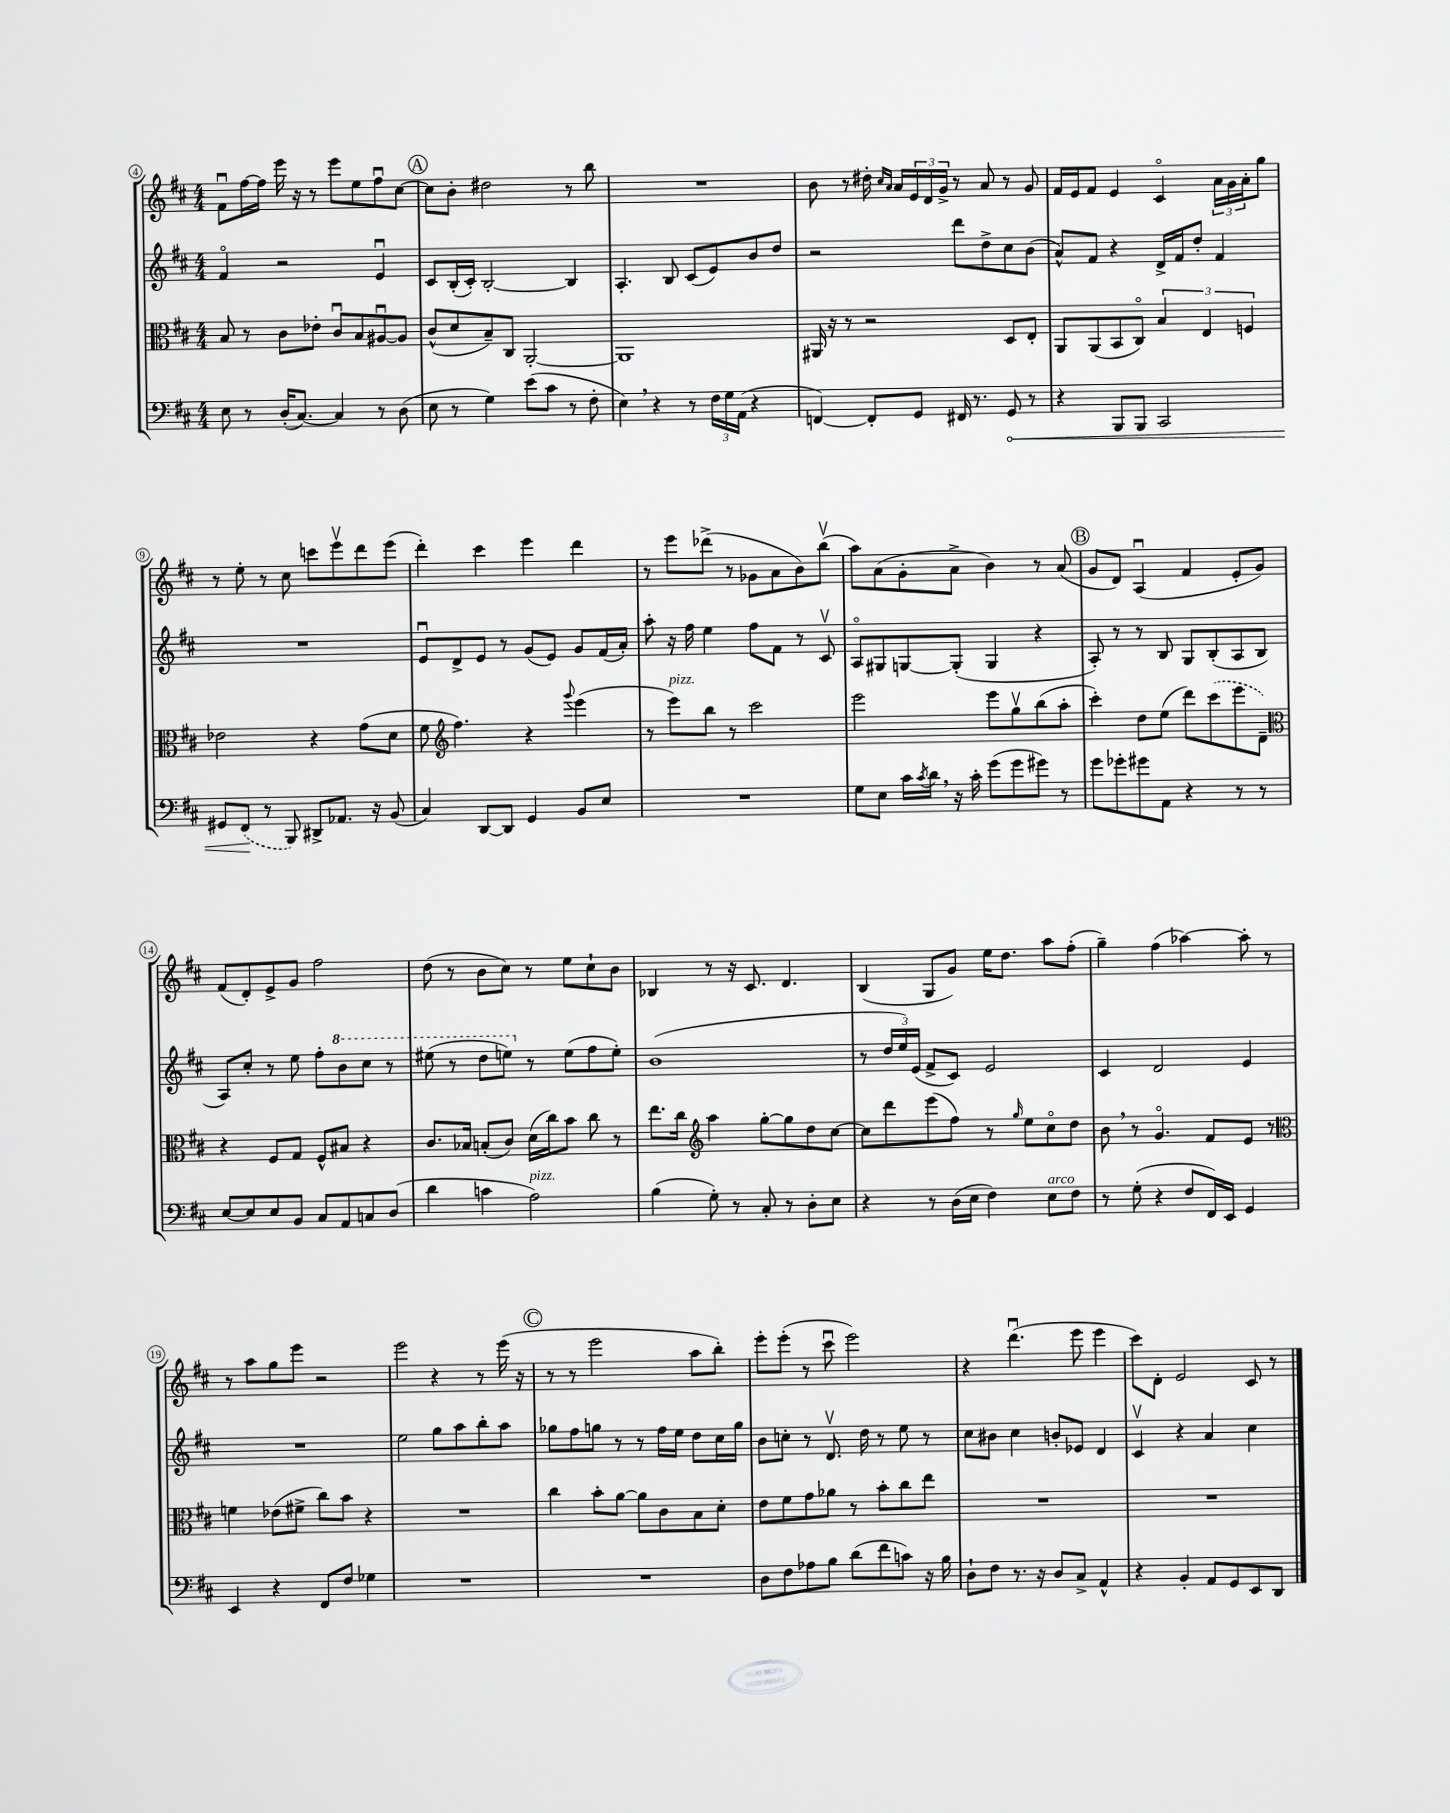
<<
\new StaffGroup <<
\new Staff = "s0" {
    \clef treble \key d \major \numericTimeSignature \time 4/4
    fis'8\downbow fis''16~ fis''16 e'''16 r16 r8 e'''8 e''8 fis''8\downbow cis''8~ |
    \mark \markup { \circle "A" } cis''8 b'8-. dis''2 r8 b''8 |
    R1 |
    b'8 r8 dis''16-. \grace { cis''16 a'16 } a'16 \tuplet 3/2 { e'16 d'16 g'16-> } r8 a'8 r8 g'8 |
    fis'16 e'16 fis'8 e'4 cis'4\flageolet \tuplet 3/2 { a'16 g'16 a'16-. } g''8 |
    r8 e''8-. r8 cis''8 c'''8 e'''8\upbow d'''8 e'''8( |
    d'''4-.) cis'''4 e'''4 d'''4 |
    r8 e'''8 des'''8->( r8 ges'8 a'8 b'8) b''8\upbow( |
    a''8) a'8( g'8-. a'8-> b'4) r8 a'8( |
    \mark \markup { \circle "B" } g'8 d'8) a4\downbow( fis'4 e'8-. g'8) |
    fis'8( d'8-.) e'8-> g'8 fis''2 |
    d''8( r8 b'8 cis''8) r8 e''8 cis''8-! b'8 |
    bes4 r8 r16 cis'8. d'4. |
    b4( g8 g'8) e''16 d''8. a''8 fis''8-.( |
    g''4--) fis''4( aes''4~) aes''8-. r8 |
    r8 a''8 g''8 e'''8 r2 |
    e'''2 r4 r8 e'''16( r16 |
    \mark \markup { \circle "C" } r8 r8 e'''2 a''8 b''8-.) |
    e'''8-. e'''8-.( r8 cis'''8\downbow e'''2) |
    r4 d'''4.\downbow( e'''8 e'''4 |
    cis'''8) d'8-. e'2 cis'8 r8 \bar "|." |
}
\new Staff = "s1" {
    \clef treble \key d \major \numericTimeSignature \time 4/4
    fis'4\flageolet r2 e'4\downbow |
    \mark \markup { \circle "A" } cis'8 b16-.( cis'16-.) b2~-. b4 |
    a4.-. b8 cis'8( e'8) b'8 d''8 |
    r2 d'''8 d''8-> cis''8 b'8( |
    a'8-^) fis'8 r4 d'16-> fis'16 d''8-. fis'4 |
    R1 |
    e'8\downbow d'8-> e'8 r8 g'8( e'8) g'8 fis'16( a'16-.) |
    a''8-. r16 fis''16 e''4 fis''8 fis'8 r8 cis'8\upbow |
    a8\flageolet gis8 g8~ g8-.( g4 r4 |
    \mark \markup { \circle "B" } a8-.) r8 r8 b8 g8 b8-.( a8 b8 |
    a8) cis''8-. r8 e''8 fis''8-. \ottava #1 b''8 cis'''8 r8 |
    eis'''8( r8 d'''8 e'''8) \ottava #0 r8 e''8( fis''8 e''8-.) |
    b'1( |
    r8 \tuplet 3/2 { d''16 e''16) e'16( } fis'8-> cis'8) e'2 |
    cis'4 d'2 e'4 |
    R1 |
    e''2 g''8 a''8 b''8-. a''8 |
    \mark \markup { \circle "C" } ges''8 fis''8 g''8 r8 r8 fis''16 e''16 d''8 cis''16 g''16 |
    b'8 c''8-. r8 d'8.\upbow d''16 r8 e''8 r8 |
    cis''8 bis'8 cis''4 b'8-. ees'8 d'4 |
    cis'4\upbow r4 a'4 cis''4 \bar "|." |
}
\new Staff = "s2" {
    \clef alto \key d \major \numericTimeSignature \time 4/4
    b8 r8 cis'8 ees'8-. cis'8\downbow b8 ais8~\downbow ais8 |
    \mark \markup { \circle "A" } cis'8-^( d'8 b8--) cis8 a,2~-. |
    a,1 |
    ais,16 r16 r8 r2 d8 e8-. |
    a,8 a,8( b,8 cis8\flageolet) \tuplet 3/2 { b4 e4 f4 } |
    ees'2 r4 g'8( d'8 |
    fis'8 \clef treble fis''4.) r4 \appoggiatura { g'''8 } e'''4( |
    r8 e'''8^\markup { \italic "pizz." }) b''8 r8 cis'''2 |
    e'''2 e'''8 g''8\upbow b''8( a''8-. |
    \mark \markup { \circle "B" } cis'''4-.) d''8 e''8( d'''8) \once \slurDashed cis'''8( e'''8 d'8--) |
    \clef alto r4 fis8 g8 fis8-^ bis8 r4 |
    cis'8. bes16 b8-.( cis'8) d'16( cis''16) b'8 cis''8 r8 |
    e''8. cis''16 \clef treble a''4 g''8~-. g''8 d''8 cis''8~ |
    cis''8 d'''8 e'''8( fis''8) r8 \grace { g''16 } e''8 cis''8\flageolet d''8 |
    b'8 \breathe r8 g'4.\flageolet fis'8 e'8 r8 |
    \clef alto f'4 ees'8( fis'8-> cis''8) b'8 r4 |
    R1 |
    \mark \markup { \circle "C" } cis''4 b'8-. a'8~ a'8 cis'8 b8 d'8-. |
    e'8 fis'8 g'8 aes'8 r8 b'8-. cis''8 e''8 |
    R1 |
    R1 \bar "|." |
}
\new Staff = "s3" {
    \clef bass \key d \major \numericTimeSignature \time 4/4
    e8 r8 d16-.( cis8.~) cis4 r8 d8( |
    \mark \markup { \circle "A" } e8 r8 g4) e'8( cis'8 r8 fis8-. |
    e4) \breathe r4 r8 \tuplet 3/2 { fis16 g16 a,16( } r4 |
    f,4~) f,8-. g,8 fis,16 r8. \once \override Hairpin.circled-tip = ##t g,8\< r8 |
    r4 b,,8 b,,8 cis,2 |
    gis,8 \once \slurDashed fis,8\!( r8 b,,8) dis,8-> aes,8. r16 b,8( |
    cis4) d,8~ d,8 g,4 b,8 e8 |
    R1 |
    g8 e8 cis'16 \acciaccatura { cis'8 } d'16 \breathe r16 cis'16-. g'8( g'8 gis'8) r8 |
    \mark \markup { \circle "B" } g'8 ges'8-. gis'8 a,8 r4 r8 r8 |
    e8~ e8 e8 b,8 cis8 a,8 c8 d8( |
    d'4 c'4 a2^\markup { \italic "pizz." }) |
    b4( g8-.) r8 cis8-. r8 d8-. e8 |
    r4 r8 d16( e16 fis4) e8^\markup { \italic "arco" } fis8 |
    r8 g8-.( r4 fis8 fis,16) e,16 g,4 |
    e,4 r4 fis,8 fis8 ges4 |
    R1 |
    \mark \markup { \circle "C" } R1 |
    d8 fis8 aes8 b8 d'8( fis'8 c'8) r16 b16 |
    d8-! fis8 r8. r16 d8 cis8-> a,4-^ |
    r4 b,4-. a,8 g,8 e,8 d,8 \bar "|." |
}
>>
>>
\layout { \context { \Score currentBarNumber = #4 \override BarNumber.stencil = #(make-stencil-circler 0.1 0.3 ly:text-interface::print) } }
